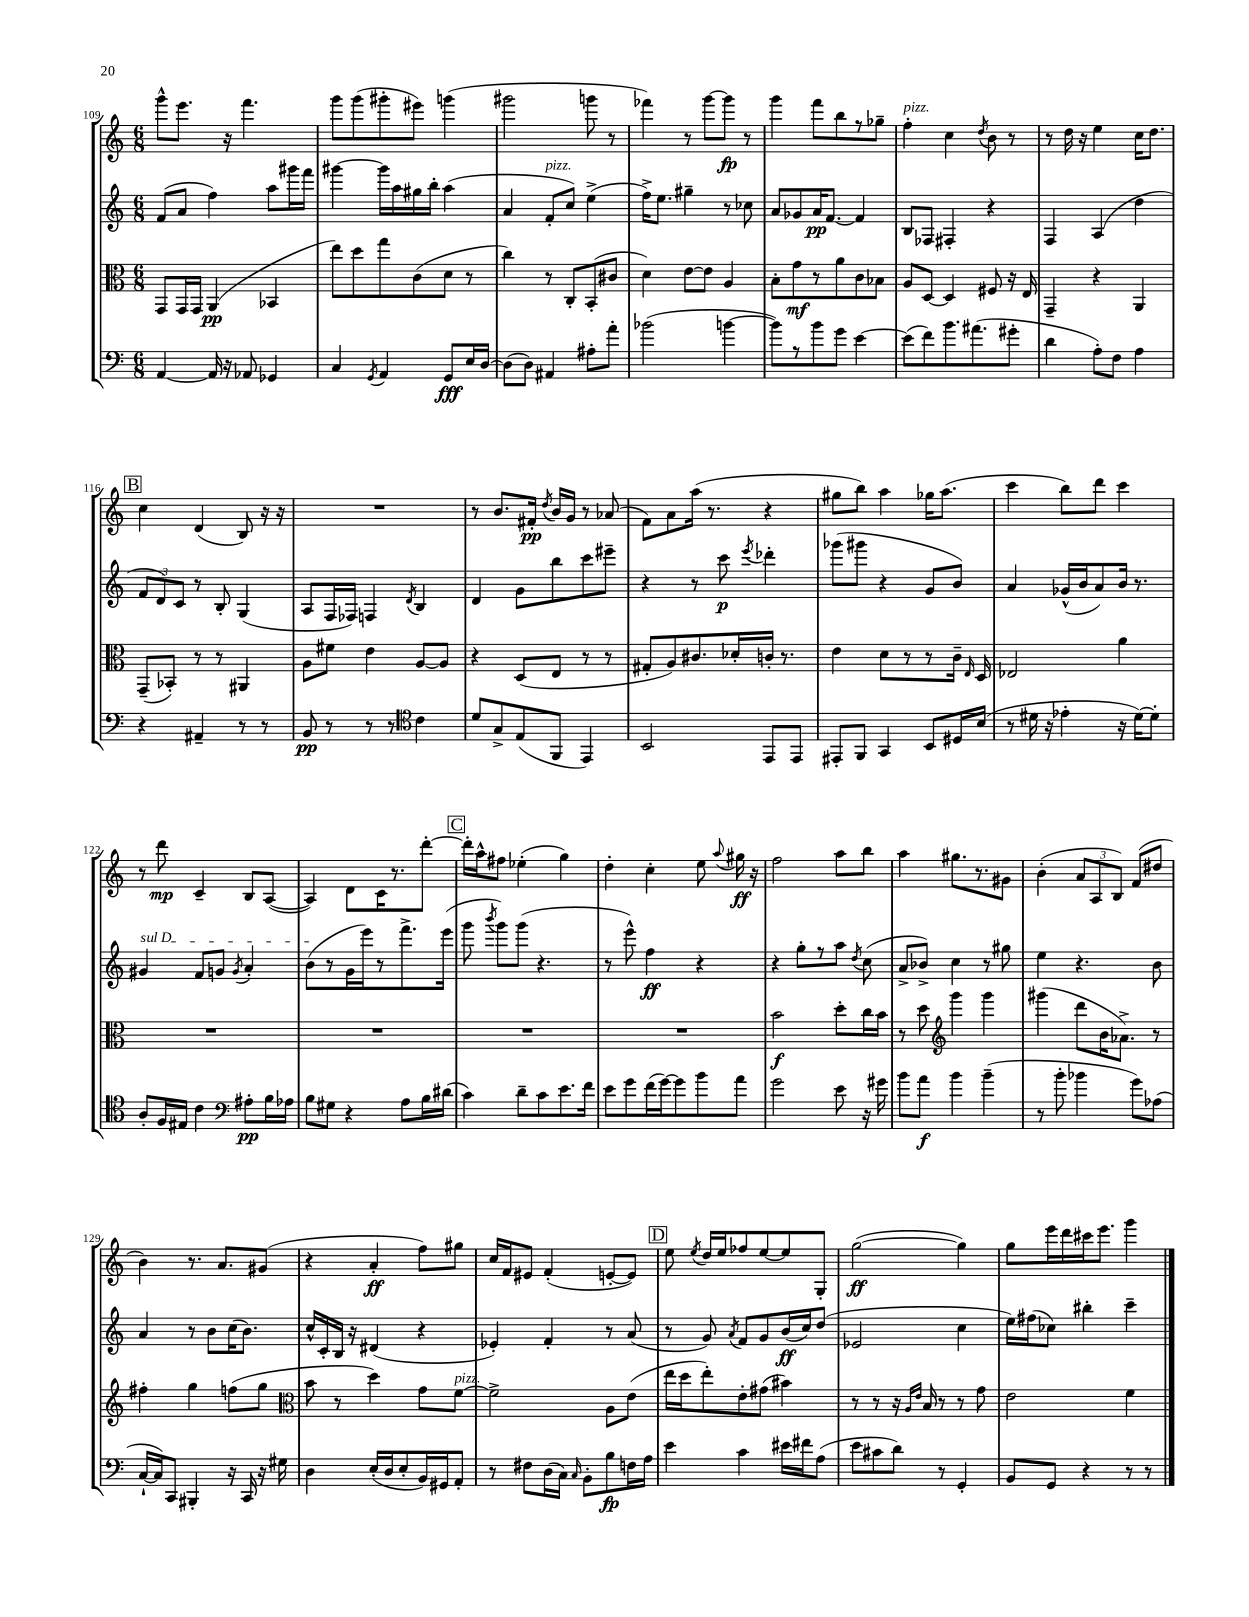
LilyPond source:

<<
\new StaffGroup <<
\new Staff = "s0" {
    \clef treble \key c \major \numericTimeSignature \time 6/8
    \autoBeamOff g'''8[-^ e'''8.] r16 f'''4. |
    g'''8[ g'''8( gis'''8-. eis'''8]) g'''4( |
    gis'''2 g'''8 r8 |
    fes'''4) r8 g'''8[~ g'''8]\fp r8 |
    g'''4 f'''8[ b''8 r8 ges''8]-- |
    f''4-.^\markup { \italic "pizz." } c''4 \acciaccatura { d''8 } b'8 r8 |
    r8 d''16 r16 e''4 c''16[ d''8.] |
    \mark \markup { \box "B" } c''4 d'4( b8) r16 r16 |
    R2. |
    r8 b'8.[ fis'16]-.\pp \acciaccatura { d''8 } b'16[ g'16] r8 aes'8( |
    f'8[) a'8 a''16]( r8. r4 |
    gis''8[ b''8]) a''4 ges''16[ a''8.]( |
    c'''4 b''8[) d'''8] c'''4 |
    r8 d'''8\mp c'4-- b8[ a8]~( |
    a4) d'8[ c'16 r8. d'''8]~-. |
    \mark \markup { \box "C" } d'''16[-. a''16-^ fis''8] ees''4-.( g''4) |
    d''4-. c''4-. e''8 \appoggiatura { a''8 } gis''16\ff r16 |
    f''2 a''8[ b''8] |
    a''4 gis''8.[ r8. gis'8] |
    b'4-.( \tuplet 3/2 { a'8[ a8 b8]) } f'8[( dis''8] |
    b'4) r8. a'8.[ gis'8]( |
    r4 a'4-.\ff f''8[) gis''8] |
    c''16[ f'16 eis'8] f'4-.( e'8[~-. e'8]) |
    \mark \markup { \box "D" } e''8 \acciaccatura { e''8 } d''16[ e''16 fes''8 e''8~ e''8 g8]-. |
    g''2~\ff( g''4) |
    g''8[ e'''16 d'''16 cis'''16 e'''8.] g'''4 \bar "|." |
}
\new Staff = "s1" {
    \clef treble \key c \major \numericTimeSignature \time 6/8
    \autoBeamOff f'8[( a'8] f''4) a''8[ gis'''16 f'''16] |
    gis'''4~ gis'''16[ a''16 gis''16 b''16]-. a''4( |
    a'4 f'8[-.^\markup { \italic "pizz." } c''8]) e''4->( |
    f''16[->) e''8.] gis''4-- r8 ces''8 |
    a'8[ ges'8 a'16\pp f'8.]~ f'4 |
    b8[ fes8] fis4-. r4 |
    f4 a4( d''4 |
    \mark \markup { \box "B" } \tuplet 3/2 { f'8[ d'8) c'8] } r8 b8-. g4( |
    a8[ f16 fes16]) f4 \acciaccatura { d'8 } b4 |
    d'4 g'8[ b''8 c'''8 eis'''8]-- |
    r4 r8 c'''8\p \acciaccatura { e'''8 } des'''4-. |
    ges'''8[( gis'''8] r4 g'8[ b'8]) |
    a'4 ges'16[-^( b'16 a'8) b'16] r8. |
    \once \override TextSpanner.bound-details.left.text = \markup { \italic "sul D" } gis'4\startTextSpan f'8[ g'8] \acciaccatura { g'8 } a'4-. |
    b'8[\stopTextSpan( r8 g'16 e'''16) r8 f'''8.-> e'''16]( |
    \mark \markup { \box "C" } g'''8 \acciaccatura { b'''8 } g'''8[) g'''8]( r4. |
    r8 e'''8-^) f''4\ff r4 |
    r4 g''8[-. r8 a''8] \acciaccatura { d''8 } c''8( |
    a'8[-> bes'8]->) c''4 r8 gis''8 |
    e''4 r4. b'8 |
    a'4 r8 b'8[ c''16( b'8.]) |
    c''16[-^ c'16-. b16] r16 dis'4( r4 |
    ees'4-.) f'4-. r8 a'8( |
    \mark \markup { \box "D" } r8 g'8) \acciaccatura { a'8 } f'8[ g'8 b'16\ff( c''16) d''8]( |
    ees'2 c''4 |
    e''16[) fis''16( ces''8]) bis''4-. c'''4-- \bar "|." |
}
\new Staff = "s2" {
    \clef alto \key c \major \numericTimeSignature \time 6/8
    \autoBeamOff g,8[ g,16 g,16] a,4\pp( bes,4 |
    e''8[) d''8 g''8 c'8( d'8] r8 |
    c''4) r8 c8[-. b,8-.( cis'8] |
    d'4) e'8[~ e'8] a4 |
    b8[-. g'8\mf r8 a'8 c'8 bes8] |
    a8[ d8]~ d4 fis8 r16 e16 |
    g,4-- r4 a,4 |
    \mark \markup { \box "B" } g,8[--( bes,8]-.) r8 r8 ais,4 |
    a8[ fis'8] e'4 a8[~ a8] |
    r4 d8[( e8] r8 r8 |
    gis8[-. a8) cis'8. des'16-. c'16]-. r8. |
    e'4 d'8[ r8 r8 c'16]-- \grace { e16 } d16 |
    ees2 a'4 |
    R2. |
    R2. |
    \mark \markup { \box "C" } R2. |
    R2. |
    b'2\f d''8[-. c''16 b'16] |
    r8 d''8 \clef treble g'''4 g'''4 |
    gis'''4( d'''8[ b'16 aes'8.]->) r8 |
    fis''4-. g''4 f''8[( g''8] |
    \clef alto b'8 r8 d''4) g'8[ f'8]~^\markup { \italic "pizz." } |
    f'2-> a8[ e'8]( |
    \mark \markup { \box "D" } e''16[ d''16 e''8-.) e'8-. gis'8]( bis'4) |
    r8 r8 r16 \grace { a16[ e'16] } b16 r8 r8 g'8 |
    e'2 f'4 \bar "|." |
}
\new Staff = "s3" {
    \clef bass \key c \major \numericTimeSignature \time 6/8
    \autoBeamOff a,4~ a,16 r16 aes,8 ges,4 |
    c4 \acciaccatura { g,8 } a,4 g,8[\fff e16 d16]~ |
    d8[( d8]) ais,4 ais8[-. a'8]-. |
    bes'2( b'4~ |
    b'8[) r8 b'8 g'8] e'4~ |
    e'8[( f'8) b'8. ais'8.( gis'8]-. |
    d'4 a8[-.) f8] a4 |
    \mark \markup { \box "B" } r4 ais,4-- r8 r8 |
    b,8\pp r8 r8 r8 \clef tenor c'4 |
    d'8[ g8-> e8( f,8] e,4) |
    b,2 e,8[ e,8] |
    eis,8[-. f,8] g,4 b,8[ dis16 b16]( |
    r8 dis'16 r16 ees'4-. r16 dis'16[~) dis'8]-. |
    a8[-. f16 eis16] c'4 \clef bass ais8[-.\pp b16 aes16] |
    b8[ gis8] r4 a8[ b16 dis'16]( |
    \mark \markup { \box "C" } c'4) d'8[-- c'8 e'8. f'16] |
    e'8[ g'8 f'16( g'16~) g'8 b'8 a'8] |
    g'2 e'8 r16 gis'16 |
    b'8[ a'8]\f b'4 b'4--( |
    r8 b'8-. bes'4 g'8[) aes8]( |
    c16[~-! c16) c,8] bis,,4-. r16 c,16 r16 gis16 |
    d4 e16[-.( d16 e8-. b,16) gis,16 a,8]-. |
    r8 fis8[ d16( c16]) \grace { c16 } b,8[-. b8\fp f16 a16] |
    \mark \markup { \box "D" } e'4 c'4 eis'16[ fis'16 a8]( |
    e'8[ cis'8 d'8]) r8 g,4-. |
    b,8[ g,8] r4 r8 r8 \bar "|." |
}
>>
>>
\layout { \context { \Score currentBarNumber = #109 } }
